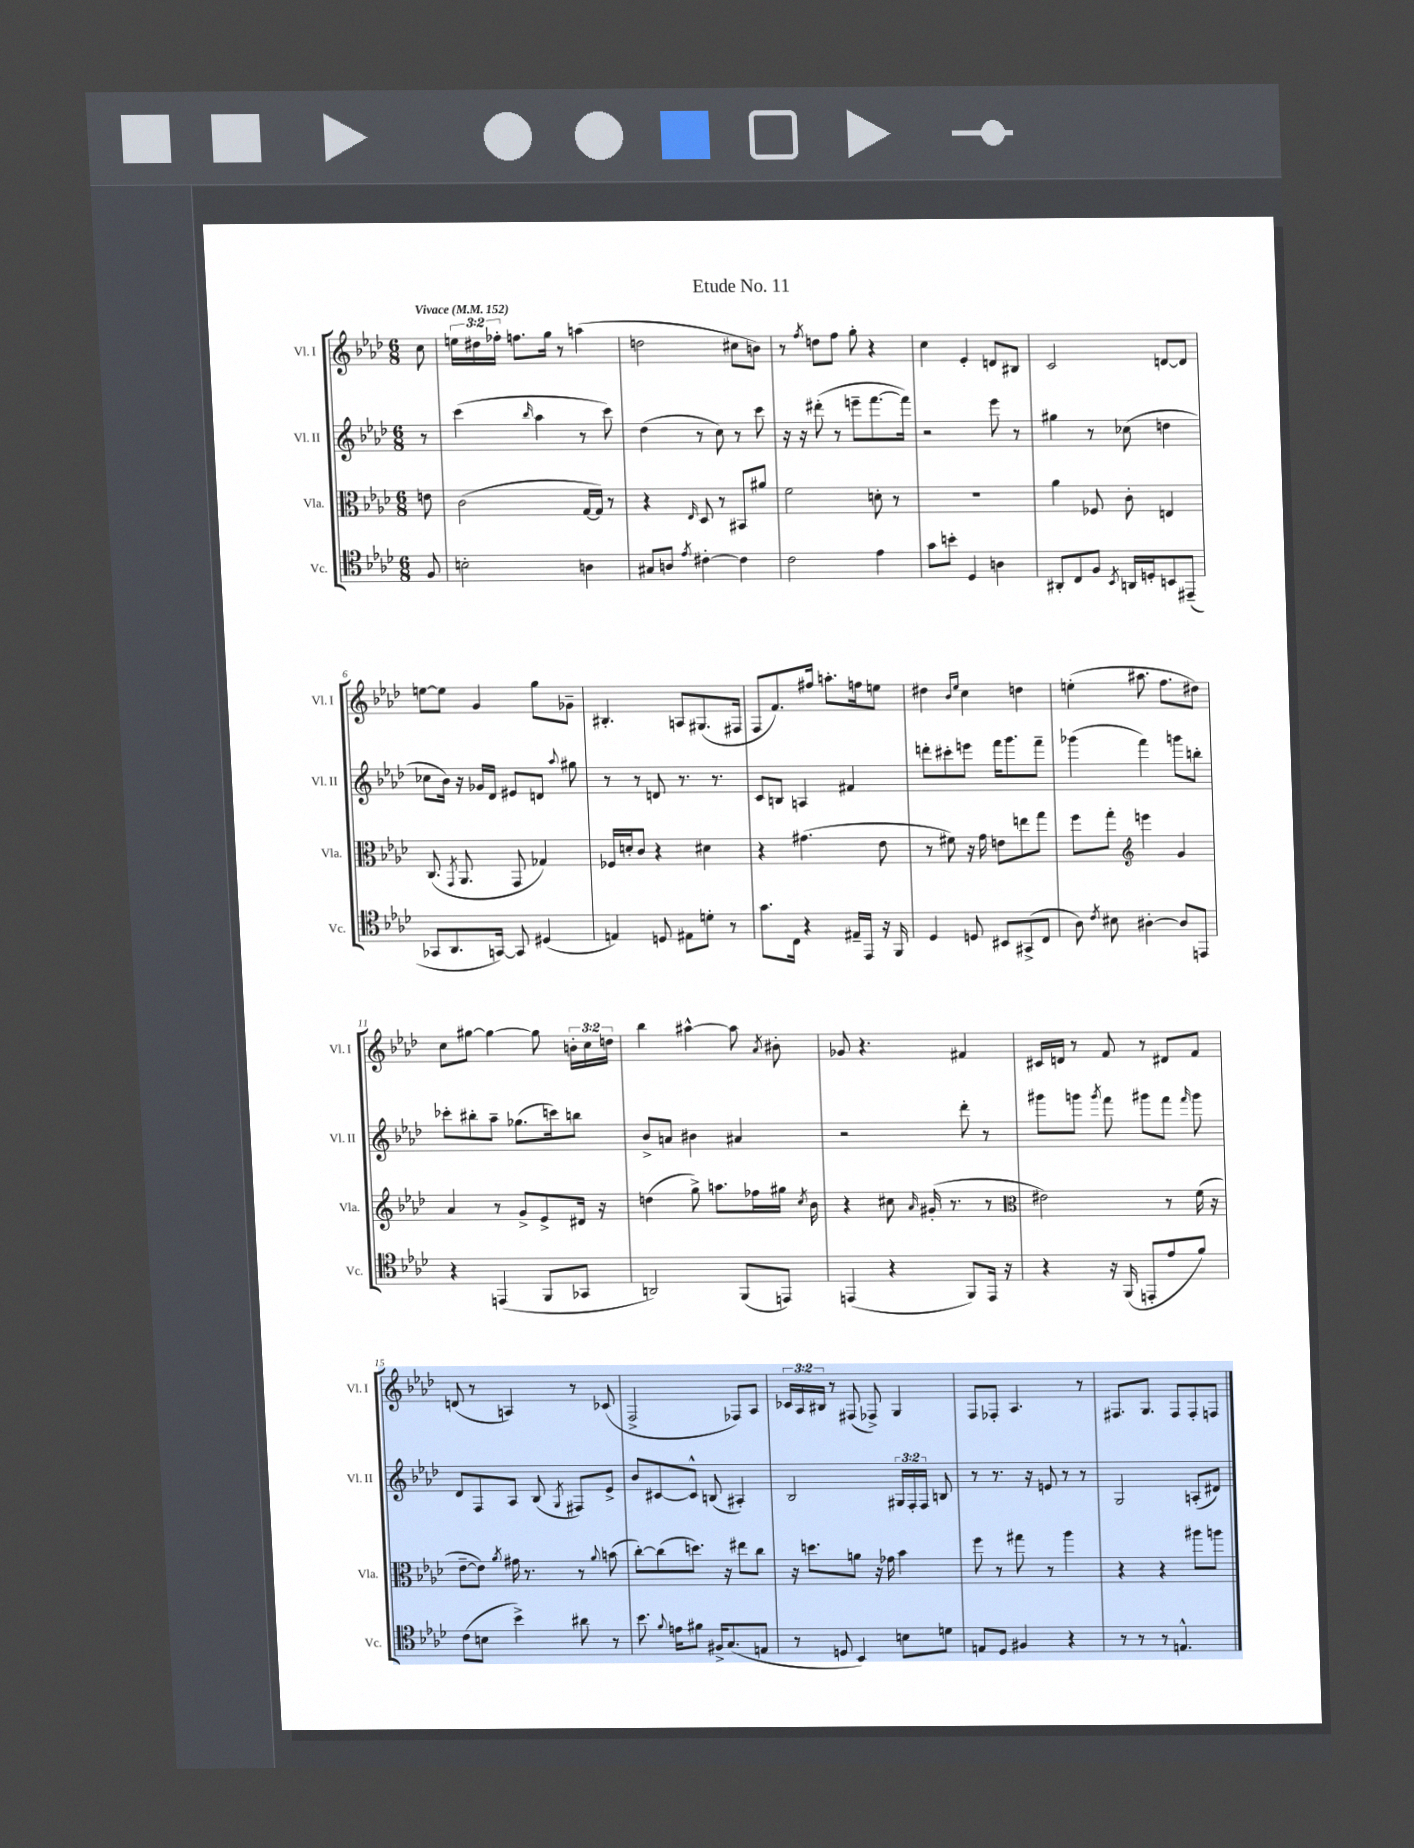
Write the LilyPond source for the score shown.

\header { title = "Etude No. 11" }
<<
\new StaffGroup <<
\new Staff = "s0" \with { instrumentName = "Vl. I" shortInstrumentName = "Vl. I" } {
    \clef treble \key aes \major \numericTimeSignature \time 6/8 \override Staff.TupletNumber.text = #tuplet-number::calc-fraction-text \partial 8 \tempo "Vivace" 4 = 152
    \autoBeamOff c''8 |
    \tuplet 3/2 { e''16[ dis''16 fes''16]-. } f''8.[ g''16] r8 a''4( |
    d''2 cis''8[ b'8]) |
    r8 \acciaccatura { f''8 } d''8[ f''8] g''8-. r4 |
    c''4 ees'4-. d'8[ bis8] |
    c'2 d'8[~ d'8] |
    e''8[~ e''8] g'4 g''8[ ges'8]-- |
    bis4.-. a8[ gis8.( fis16] |
    f8[ f'8.) fis''16] a''8.[-. f''16 e''8] |
    dis''4 \grace { bes'16[ ees''16] } c''4 d''4 |
    e''4-.( ais''8. f''8.[ dis''8]) |
    c''8[ gis''8]~ gis''4~ gis''8 \tuplet 3/2 { b'16[-. c''16 d''16] } |
    bes''4 ais''4~-^ ais''8 \acciaccatura { aes'8 } bis'8-. |
    ges'8 r4. fis'4 |
    cis'16[ d'16] r8 f'8 r8 dis'8[ f'8] |
    d'8( r8 a4) r8 ces'8( |
    f2-> fes8[) aes8] |
    \tuplet 3/2 { ces'16[ aes16 bis16] } r8 fis8( fes8->) g4 |
    f8[ fes8]-. aes4. r8 |
    fis8.[ g8.] fis8[ fis8-. f8] \bar "|." |
}
\new Staff = "s1" \with { instrumentName = "Vl. II" shortInstrumentName = "Vl. II" } {
    \clef treble \key aes \major \numericTimeSignature \time 6/8 \override Staff.TupletNumber.text = #tuplet-number::calc-fraction-text \partial 8
    \autoBeamOff r8 |
    c'''4( \grace { bes''16 } aes''4 r8 c'''8) |
    des''4( r8 c''8) r8 c'''8 |
    r16 r16 dis'''8-.( r8 e'''8[-- f'''8.~ f'''16]) |
    r2 ees'''8 r8 |
    gis''4 r8 ces''8( d''4 |
    ces''8[ bes'16]) r16 ges'16[ des'16] eis'8[ d'8] \appoggiatura { aes''8 } gis''8 |
    r8 r8 d'8 r8. r8. |
    c'8[ b8] a4 fis'4 |
    d'''8[-. cis'''8-. e'''8] f'''16[ g'''8. f'''8]-- |
    ges'''4( f'''4) g'''8[ b''8]-. |
    ces'''8[-. bis''8-. aes''8]-- ges''8.[( c'''16) b''8] |
    bes'8[-> a'8] bis'4 ais'4 |
    r2 des'''8-. r8 |
    gis'''8[ g'''8] \acciaccatura { g'''8 } f'''8 gis'''8[ f'''8] \grace { f'''16 } gis'''8 |
    des'8[ f8 aes8] bes8( \acciaccatura { g8 } fis8[) ees'8]-> |
    bes'8[ cis'8~ cis'8]-^ b8( ais4-.) |
    bes2 \tuplet 3/2 { gis16[ f16-. f16] } b8 |
    r8 r8. r16 e'8 r8 r8 |
    g2 a8[-.( dis'8]) \bar "|." |
}
\new Staff = "s2" \with { instrumentName = "Vla." shortInstrumentName = "Vla." } {
    \clef alto \key aes \major \numericTimeSignature \time 6/8 \partial 8
    \autoBeamOff e'8 |
    c'2( g16[~ g16]) r8 |
    r4 \grace { ees16 } des8 r8 bis,8[ ais'8] |
    f'2 d'8-. r8 |
    R2. |
    aes'4 fes8 c'8-. e4 |
    c8.( \acciaccatura { g,8 } aes,8. g,8 ges4) |
    fes16[ d'16-. c'8] r4 dis'4 |
    r4 gis'4.( ees'8 |
    r8 fis'8) r16 g'16 e'8[ e''8 g''8] |
    f''8[ g''8]-. \clef treble e'''4 g'4 |
    aes'4 r8 g'8[-> ees'8-> dis'16] r16 |
    d''4( g''8->) a''8.[ fes''16 gis''16] \acciaccatura { c''8 } bes'16 |
    r4 cis''8 \grace { aes'16 } gis'16-.( r8. r8 |
    \clef alto eis'2) r8 f'16( r16 |
    ees'8[~-- ees'8]) \acciaccatura { aes'8 } gis'16 r8. r8 \appoggiatura { aes'8 } b'8( |
    c''8[~-.) c''8( d''8.]) r16 eis''8[ c''8] |
    r16 d''8.[ a'8] r16 ges'16 bes'4 |
    f''8 r8 gis''8 r8 aes''4 |
    r4 r4 ais''8[ a''8] \bar "|." |
}
\new Staff = "s3" \with { instrumentName = "Vc." shortInstrumentName = "Vc." } {
    \clef tenor \key aes \major \numericTimeSignature \time 6/8 \partial 8
    \autoBeamOff f8 |
    b2-. a4 |
    gis8[ a8] \acciaccatura { ees'8 } cis'4~-. cis'4 |
    c'2 ees'4 |
    g'8[ b'8]-. des4 a4 |
    ais,8[-. c8 f8] \acciaccatura { bes,8 } a,16[ d16-. b,8 eis,8]--( |
    ges,8[ aes,8. g,16]~) g,8 dis4( |
    e4) d8 eis8[ d'8]-. r8 |
    g'8.[ c16] r4 eis16[-- ees,16] r16 f,16 |
    des4 d8 bis,8[ gis,8->( c8] |
    aes8) \acciaccatura { c'8 } bis8 ais4~-. ais8[ e,8] |
    r4 e,4( f,8[ ges,8] |
    a,2) f,8[( e,8]) |
    e,4( r4 f,8[) e,16] r16 |
    r4 r16 f,16( e,8[-. ees'8 f'8]) |
    c'8[( b8] bes'4->) ais'8 r8 |
    bes'8. \appoggiatura { f'8 } e'16[ fis'8] fis16[-> g8.( e8] |
    r8 d8 bes,4) b8[ d'8] |
    e8[ des8] fis4 r4 |
    r8 r8 r8 e4.-^ \bar "|." |
}
>>
>>
